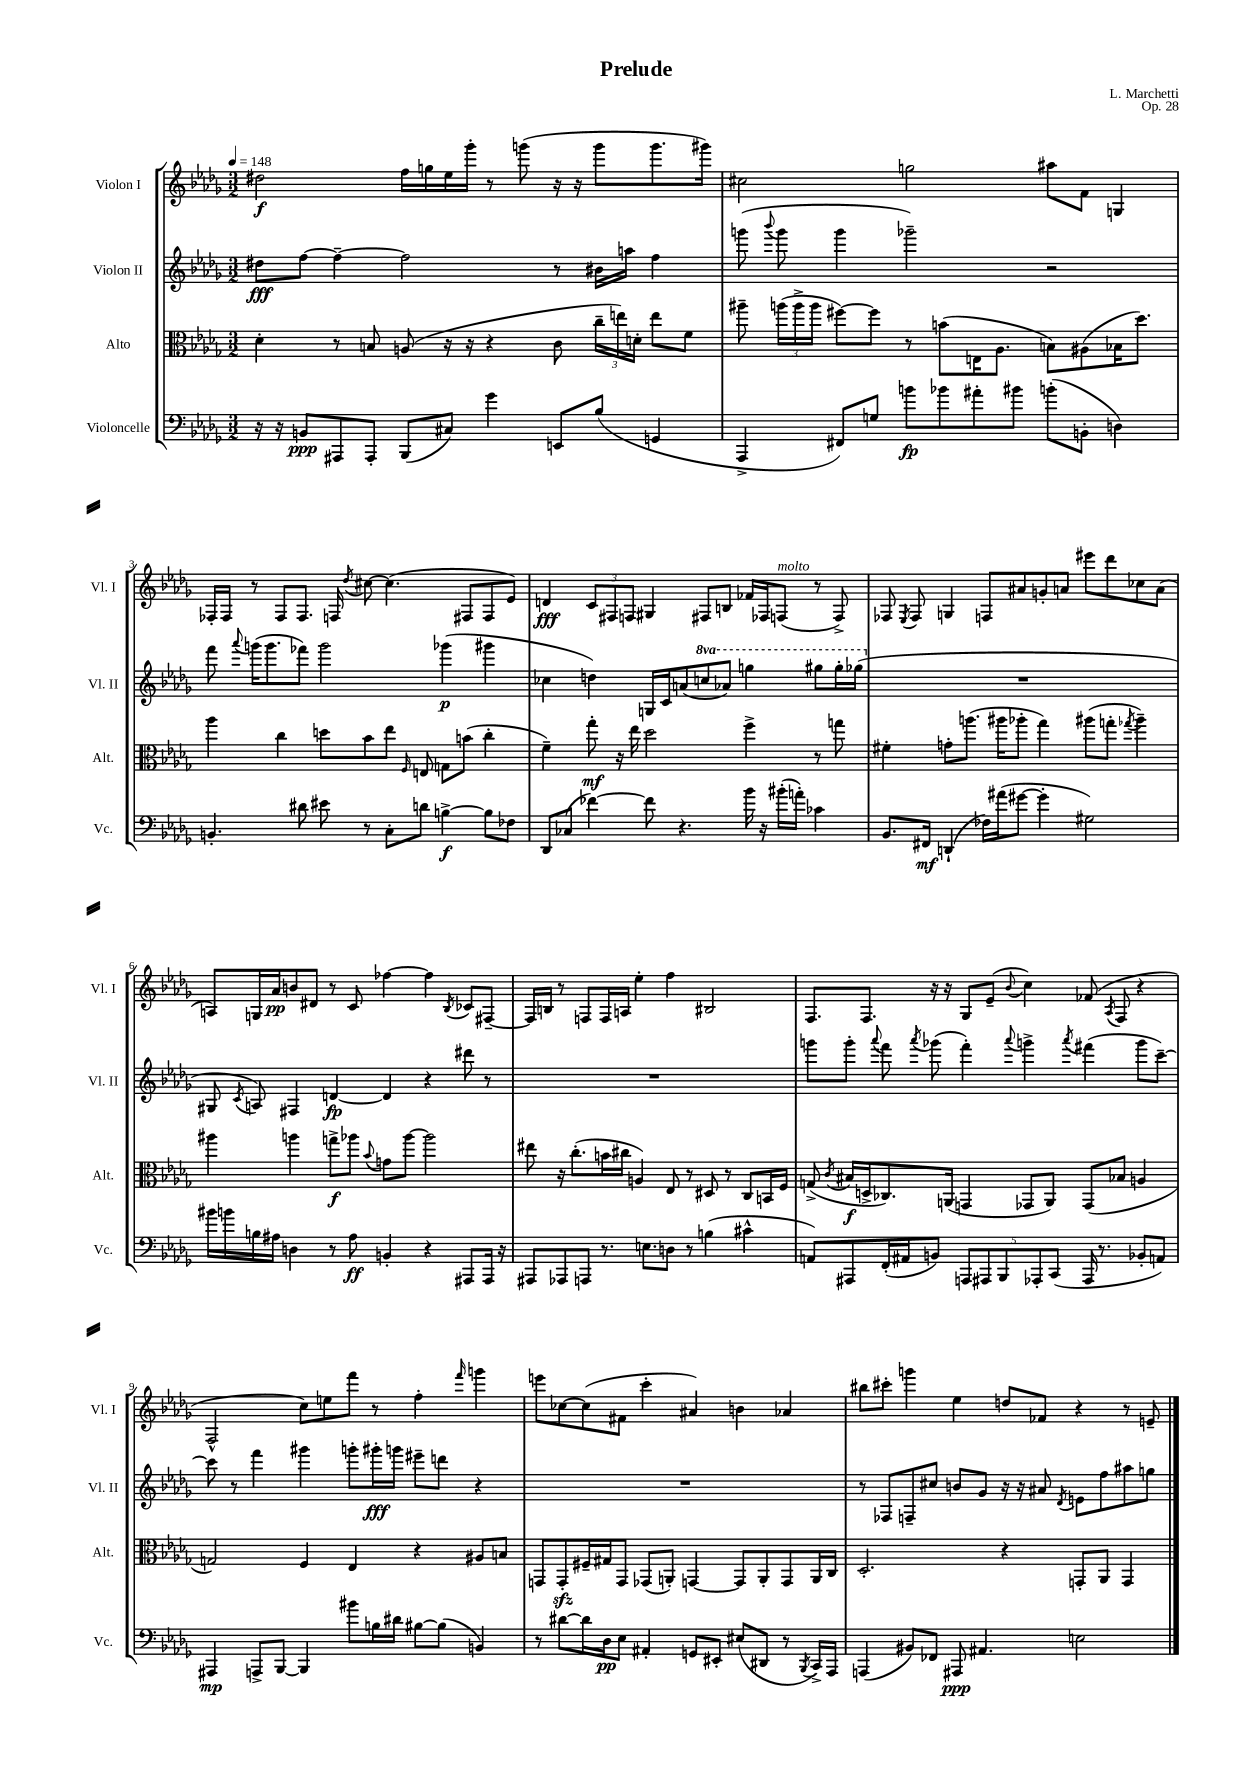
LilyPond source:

\header { title = "Prelude" composer = "L. Marchetti" opus = "Op. 28" }
<<
\new StaffGroup <<
\new Staff = "s0" \with { instrumentName = "Violon I" shortInstrumentName = "Vl. I" } {
    \clef treble \key des \major \numericTimeSignature \time 3/2 \tempo 4 = 148
    \autoBeamOff dis''2\f f''16[ g''16 ees''16 ges'''16]-. r8 g'''8( r16 r16 g'''8[ g'''8. gis'''16]) |
    cis''2 g''2 ais''8[ f'8] g4 |
    fes16[-. fes16] r8 fes8[ fes8.] f16 \acciaccatura { des''8 } cis''8~ cis''4.( fis8[ fis8 ees'8]) |
    d'4\fff \tuplet 3/2 { c'8[ fis8 f8] } gis4 fis8[ b8] fes'16[ fes16 f8]^\markup { \italic "molto" }( r8 f8->) |
    fes8 \acciaccatura { ees8 } fes8 g4 f8[ ais'8 g'8-. a'8] eis'''8[ des'''8 ces''8 a'8]( |
    a8[) g16 aes'16\pp b'8 dis'8] r8 c'8 fes''4~ fes''4 \acciaccatura { bes8 } ces'8[ fis8]~-- |
    fis16[ b16] r8 f8[ f16 a16] ees''4-. f''4 bis2 |
    f8.[ f8.] r16 r16 ges8[ ees'8]--( \appoggiatura { bes'8 } c''4) fes'8( \acciaccatura { aes8 } f8 r4 |
    f2-^ c''8[) e''8 f'''8] r8 f''4-. \grace { f'''16 } g'''4 |
    e'''8[ ces''8~ ces''8( fis'8] c'''4-. ais'4) b'4 aes'4 |
    bis''8[ cis'''8]-. g'''4 ees''4 d''8[ fes'8] r4 r8 e'8-- \bar "|." |
}
\new Staff = "s1" \with { instrumentName = "Violon II" shortInstrumentName = "Vl. II" } {
    \clef treble \key des \major \numericTimeSignature \time 3/2 \set Staff.ottavationMarkups = #ottavation-simple-ordinals
    \autoBeamOff dis''8[\fff f''8]~ f''4~-- f''2 r8 bis'16[ a''16] f''4 |
    g'''8( \appoggiatura { bes'''8 } g'''8 g'''4 ges'''2--) r2 |
    f'''8 \appoggiatura { aes'''8 } g'''16[( g'''8. fes'''8]) g'''2 ges'''4\p( gis'''4 |
    ces''4 d''4) g16[ c'16 a'8( \ottava #1 c'''!8 aes''!8]) g'''4 gis'''8[ gis'''16-. ges'''16]( \ottava #0 |
    R1. |
    gis8 \acciaccatura { c'8 } a8) fis4 d'4~\fp d'4 r4 dis'''8 r8 |
    R1. |
    g'''8[ g'''8]-. \appoggiatura { aes'''8 } f'''8 \acciaccatura { aes'''8 } ges'''8( f'''4-.) \appoggiatura { aes'''8 } g'''4-> \acciaccatura { aes'''8 } fis'''4( g'''8[ c'''8]~--) |
    c'''8 r8 f'''4 gis'''4 g'''8[-. gis'''16-.\fff g'''16] eis'''8[-- d'''8] r4 |
    R1. |
    r8 fes8[ f8-- cis''8] b'8[ ges'8] r16 r16 ais'8 \acciaccatura { des'8 } e'8[ f''8 ais''8 g''8] \bar "|." |
}
\new Staff = "s2" \with { instrumentName = "Alto" shortInstrumentName = "Alt." } {
    \clef alto \key des \major \numericTimeSignature \time 3/2
    \autoBeamOff des'4-. r8 b8 a8( r16 r16 r4 c'8 \tuplet 3/2 { c''16[-- e''16) d'16]-. } e''8[ f'8] |
    ais''8-- \tuplet 3/2 { a''16[( a''16-> a''16] } fis''8[~) fis''8] r8 b'8[( e16 aes8.] b8[) ais8( bes16 des''8.]) |
    aes''4 c''4 d''8[ bes'8 ees''8] \grace { f16 } e8 g8[ b'8]( c''4-. |
    f'4--) ges''8-.\mf r16 ees''16 des''2 f''4-> r8 g''8 |
    fis'4-. g'8[-. a''8.]( ais''16[ aes''8]-. ges''4) ais''8[( g''8]-. \acciaccatura { ges''8 } ais''4--) |
    ais''4 a''4 g''8[->\f aes''8] \appoggiatura { bes'8 } g'8[ aes''8]~ aes''2 |
    eis''8 r16 c''8.[-.( b'16 cis''16] a4) ees8 r8 dis8 r8 c8[ b,16 f16] |
    g8->( \acciaccatura { c'8 } bis16[\f d16-> ces8.) a,16]( g,4 ges,8[ a,8]) ges,8[( bes8] a4 |
    g2) f4 ees4 r4 ais8[ b8] |
    g,8[ g,8-.\sfz fis16-- gis16 g,8] ges,8[( a,8]-.) g,4~ g,8[ a,8-. g,8 a,16 c16] |
    des2.-. r4 g,8[-. aes,8] g,4 \bar "|." |
}
\new Staff = "s3" \with { instrumentName = "Violoncelle" shortInstrumentName = "Vc." } {
    \clef bass \key des \major \numericTimeSignature \time 3/2
    \autoBeamOff r16 r16 b,8[\ppp ais,,8 ais,,8]-. bes,,8[( cis8]) ges'4 e,8[ bes8]( g,4 |
    aes,,4-> fis,8[) g8] b'8[\fp bes'8 ais'8-. bis'8] b'8[-.( b,8]-. d4) |
    b,4.-. dis'8 eis'8 r8 c8[-. d'8] b4~->\f b8[ fes8] |
    des,8[ ces8]( fes'4~) fes'8 r4. bes'16 r16 bis'16[-.( a'16]-.) ces'4 |
    bes,8.[ fis,16]\mf d,4-!( fes16[) ais'16( gis'8]~ gis'4-. gis2) |
    bis'16[ b'16 b16 ais16] d4 r8 ais8\ff b,4-. r4 ais,,8[ ais,,16] r16 |
    ais,,8[ aes,,8 a,,8] r8. e8.[ d8] r8 b4( cis'4-^ |
    a,8[) ais,,8 f,16-.( ais,16 b,8]) \tuplet 5/4 { a,,8[ ais,,8 bes,,8 aes,,8-. c,8]( } aes,,16 r8. bes,8[-. a,8]) |
    ais,,4\mp a,,8[-> bes,,8]~ bes,,4 bis'8[ b16 dis'16] bis8[~ bis8]( b,4) |
    r8 dis'8[~ dis'16 des16\pp ees8] ais,4-. g,8[ eis,8]-. eis8[( dis,8] r8 \acciaccatura { bes,,8 } c,16[->) aes,,16] |
    a,,4( bis,8[) fes,8] ais,,8\ppp ais,4. e2 \bar "|." |
}
>>
>>
